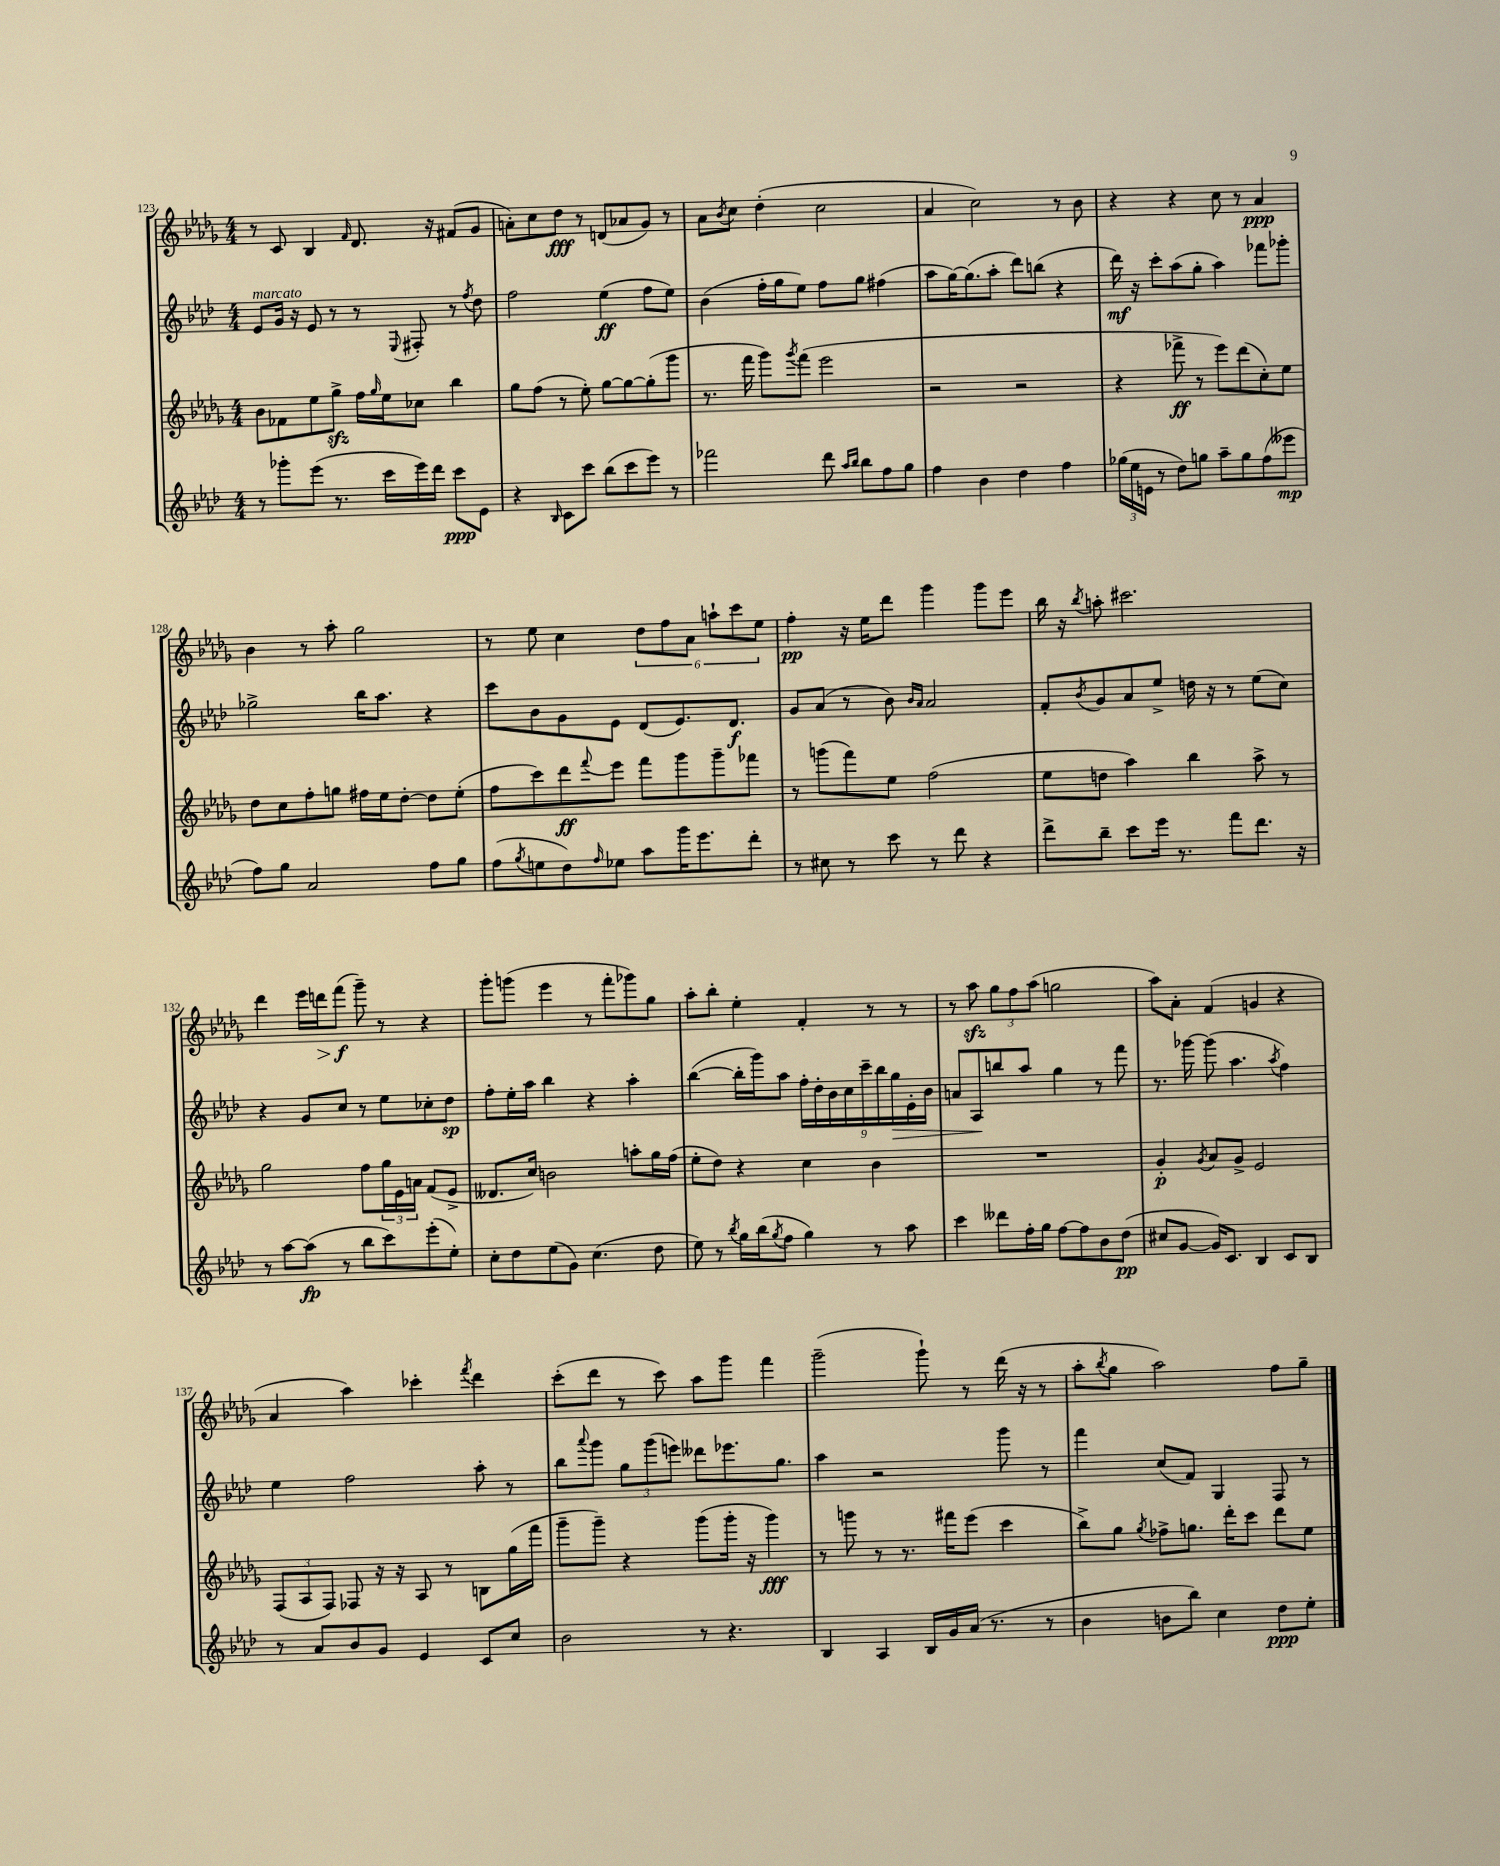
<<
\new StaffGroup <<
\new Staff = "s0" {
    \clef treble \key des \major \numericTimeSignature \time 4/4
    r8 c'8 bes4 \grace { f'16 } des'8. r16 fis'8( ges'8 |
    a'8-.) c''8 des''8\fff r8 d'8( aes'8 ges'8) r8 |
    aes'8 \acciaccatura { bes'8 } c''8 des''4-.( c''2 |
    aes'4 c''2) r8 bes'8 |
    r4 r4 c''8 r8 aes'4\ppp |
    bes'4 r8 aes''8-. ges''2 |
    r8 ees''8 c''4 \tuplet 6/4 { des''8 f''8 aes'8 a''8-! c'''8 ees''8 } |
    f''4-.\pp r16 ees''16 des'''8 ges'''4 ges'''8 ees'''8 |
    bes''16 r16 \acciaccatura { bes''8 } a''8-. cis'''2. |
    des'''4 ees'''16 d'''16\> f'''8\f\!( ges'''8--) r8 r4 |
    ges'''8-. g'''8( ees'''4 r8 f'''8-. ges'''8) ges''8 |
    aes''8-. bes''8-. ees''4-. f'4-. r8 r8 |
    r8 aes''8\sfz \tuplet 3/2 { ges''8 f''8 aes''8( } g''2 |
    aes''8) aes'8-. f'4( g'4 r4 |
    aes'4 aes''4) ces'''4-. \acciaccatura { f'''8 } des'''4 |
    c'''8-.( des'''8 r8 c'''8) aes''8 ges'''8 f'''4 |
    ges'''2--( ges'''8-!) r8 des'''16( r16 r8 |
    aes''8-. \acciaccatura { bes''8 } ges''8 aes''2) f''8 ges''8-- \bar "|." |
}
\new Staff = "s1" {
    \clef treble \key aes \major \numericTimeSignature \time 4/4
    ees'8^\markup { \italic "marcato" } g'16 r16 ees'8 r8 r8 \appoggiatura { ees8 } fis8-. r8 \acciaccatura { f''8 } des''8 |
    f''2 ees''4\ff( f''8 ees''8) |
    bes'4( f''16-. g''16 ees''8) f''8 g''8 fis''4( |
    aes''8 g''16~) g''8.( aes''8-. des'''8) b''8( r4 |
    des'''16\mf) r16 c'''8-. aes''8( g''8-. aes''4) fes'''8 ges'''8-. |
    ges''2-> bes''16 aes''8. r4 |
    c'''8 bes'8 g'8 ees'8 des'8( ees'8.) des'8.\f |
    g'8 aes'8( r8 bes'8) \grace { bes'16 aes'16 } aes'2 |
    f'8-. \acciaccatura { bes'8 } g'8 aes'8 ees''8-> d''16 r16 r8 ees''8( c''8) |
    r4 g'8 c''8 r8 ees''8 ces''8-. des''8\sp |
    f''8-. ees''16-. aes''16 bes''4 r4 aes''4-. |
    bes''4~( bes''16-. g'''16) aes''8 \tuplet 9/8 { f''16-. des''16-. bes'16 c''16 c'''16-- bes''16 g''16\> ees'16-. bes'16 } |
    a'8 aes8\! b''8 aes''8 g''4 r8 f'''8 |
    r8. ges'''16~ ges'''8( aes''4. \acciaccatura { aes''8 } f''4) |
    ees''4 f''2 aes''8-. r8 |
    bes''8 \appoggiatura { aes'''8 } g'''8 \tuplet 3/2 { g''8 g'''8( e'''8) } deses'''8 ees'''8. g''8. |
    aes''4 r2 g'''8 r8 |
    f'''4 c''8( f'8) g4 f8 r8 \bar "|." |
}
\new Staff = "s2" {
    \clef treble \key des \major \numericTimeSignature \time 4/4
    bes'8 fes'8 ees''8 ges''8->\sfz f''16 \grace { ges''16 } ees''16 ces''8 bes''4 |
    ges''8 f''8( r8 ees''8-.) ges''8~ ges''8~ ges''8-.( ges'''8 |
    r8. f'''16 ges'''8) \acciaccatura { ges'''8 } f'''8( ees'''2 |
    r2 r2 |
    r4 fes'''8->\ff r8 ees'''8) des'''8( c''8-.) ees''8 |
    des''8 c''8 f''8-. g''8 fis''16 ees''16 des''8~-. des''8 ees''8-.( |
    f''8 c'''8) des'''8\ff \appoggiatura { f'''8 } ees'''8 f'''8 ges'''8 ges'''8-- fes'''8 |
    r8 g'''8( f'''8) ees''8 f''2( |
    ees''8 d''8 aes''4) bes''4 aes''8-> r8 |
    ges''2 f''8 \tuplet 3/2 { ges''16 ees'16 a'16 } f'8( ees'8-> |
    deses'8. c''16) b'2 a''8-. ges''16 f''16( |
    ees''8-. des''8) r4 c''4 bes'4 |
    R1 |
    ges'4-.\p \acciaccatura { ges'8 } aes'8 ges'8-> ees'2 |
    \tuplet 3/2 { f8( aes8 f8) } fes8 r16 r16 aes8 r8 b8 ges''16( f'''16 |
    ges'''8-- ges'''8--) r4 ges'''8( ges'''16-. r16 ges'''4\fff) |
    r8 g'''8 r8 r8. fis'''16 ees'''8( c'''4 |
    bes''8->) ges''8 \acciaccatura { ges''8 } fes''8-> g''8. des'''16-. c'''8 des'''8 ees''8 \bar "|." |
}
\new Staff = "s3" {
    \clef treble \key aes \major \numericTimeSignature \time 4/4
    r8 ges'''8-. ees'''8( r8. c'''16 ees'''16) des'''16 c'''8\ppp ees'8 |
    r4 \grace { bes16 } c'8 c'''8 bes''8( c'''8 ees'''8) r8 |
    fes'''2 des'''8 \grace { aes''16 bes''16 } bes''8 f''8 g''8 |
    f''4 bes'4 des''4 f''4 |
    \tuplet 3/2 { ges''16( ees''16 e'16 } r8 des''8) g''8 aes''8-- g''8 f''8( eeses'''8\mp |
    f''8) g''8 aes'2 f''8 g''8 |
    f''8( \acciaccatura { g''8 } e''8 des''8) \grace { f''16 } ees''8 aes''8 g'''16 ees'''8. des'''8-. |
    r8 cis''8 r8 c'''8 r8 des'''8 r4 |
    des'''8-> bes''8-- c'''8 ees'''16 r8. f'''8 des'''8. r16 |
    r8 aes''8~ aes''8\fp( r8 bes''8 c'''8) ees'''8-.( ees''8-.) |
    c''8-. des''8 ees''8( g'8) c''4.( des''8 |
    ees''8) r8 \acciaccatura { bes''8 } g''16 bes''16( \acciaccatura { g''8 } f''8 g''4) r8 aes''8 |
    c'''4 deses'''8 f''16-. g''16 f''8~ f''8 bes'8 des''8\pp( |
    cis''8 g'8~ g'16) c'8. bes4 c'8 bes8 |
    r8 aes'8 bes'8 g'8 ees'4 c'8 c''8 |
    bes'2 r8 r4. |
    bes4 aes4 bes16 g'16 aes'16( r8. r8 |
    bes'4 b'8 bes''8) c''4 des''8\ppp ees''8-. \bar "|." |
}
>>
>>
\layout { \context { \Score currentBarNumber = #123 } }
